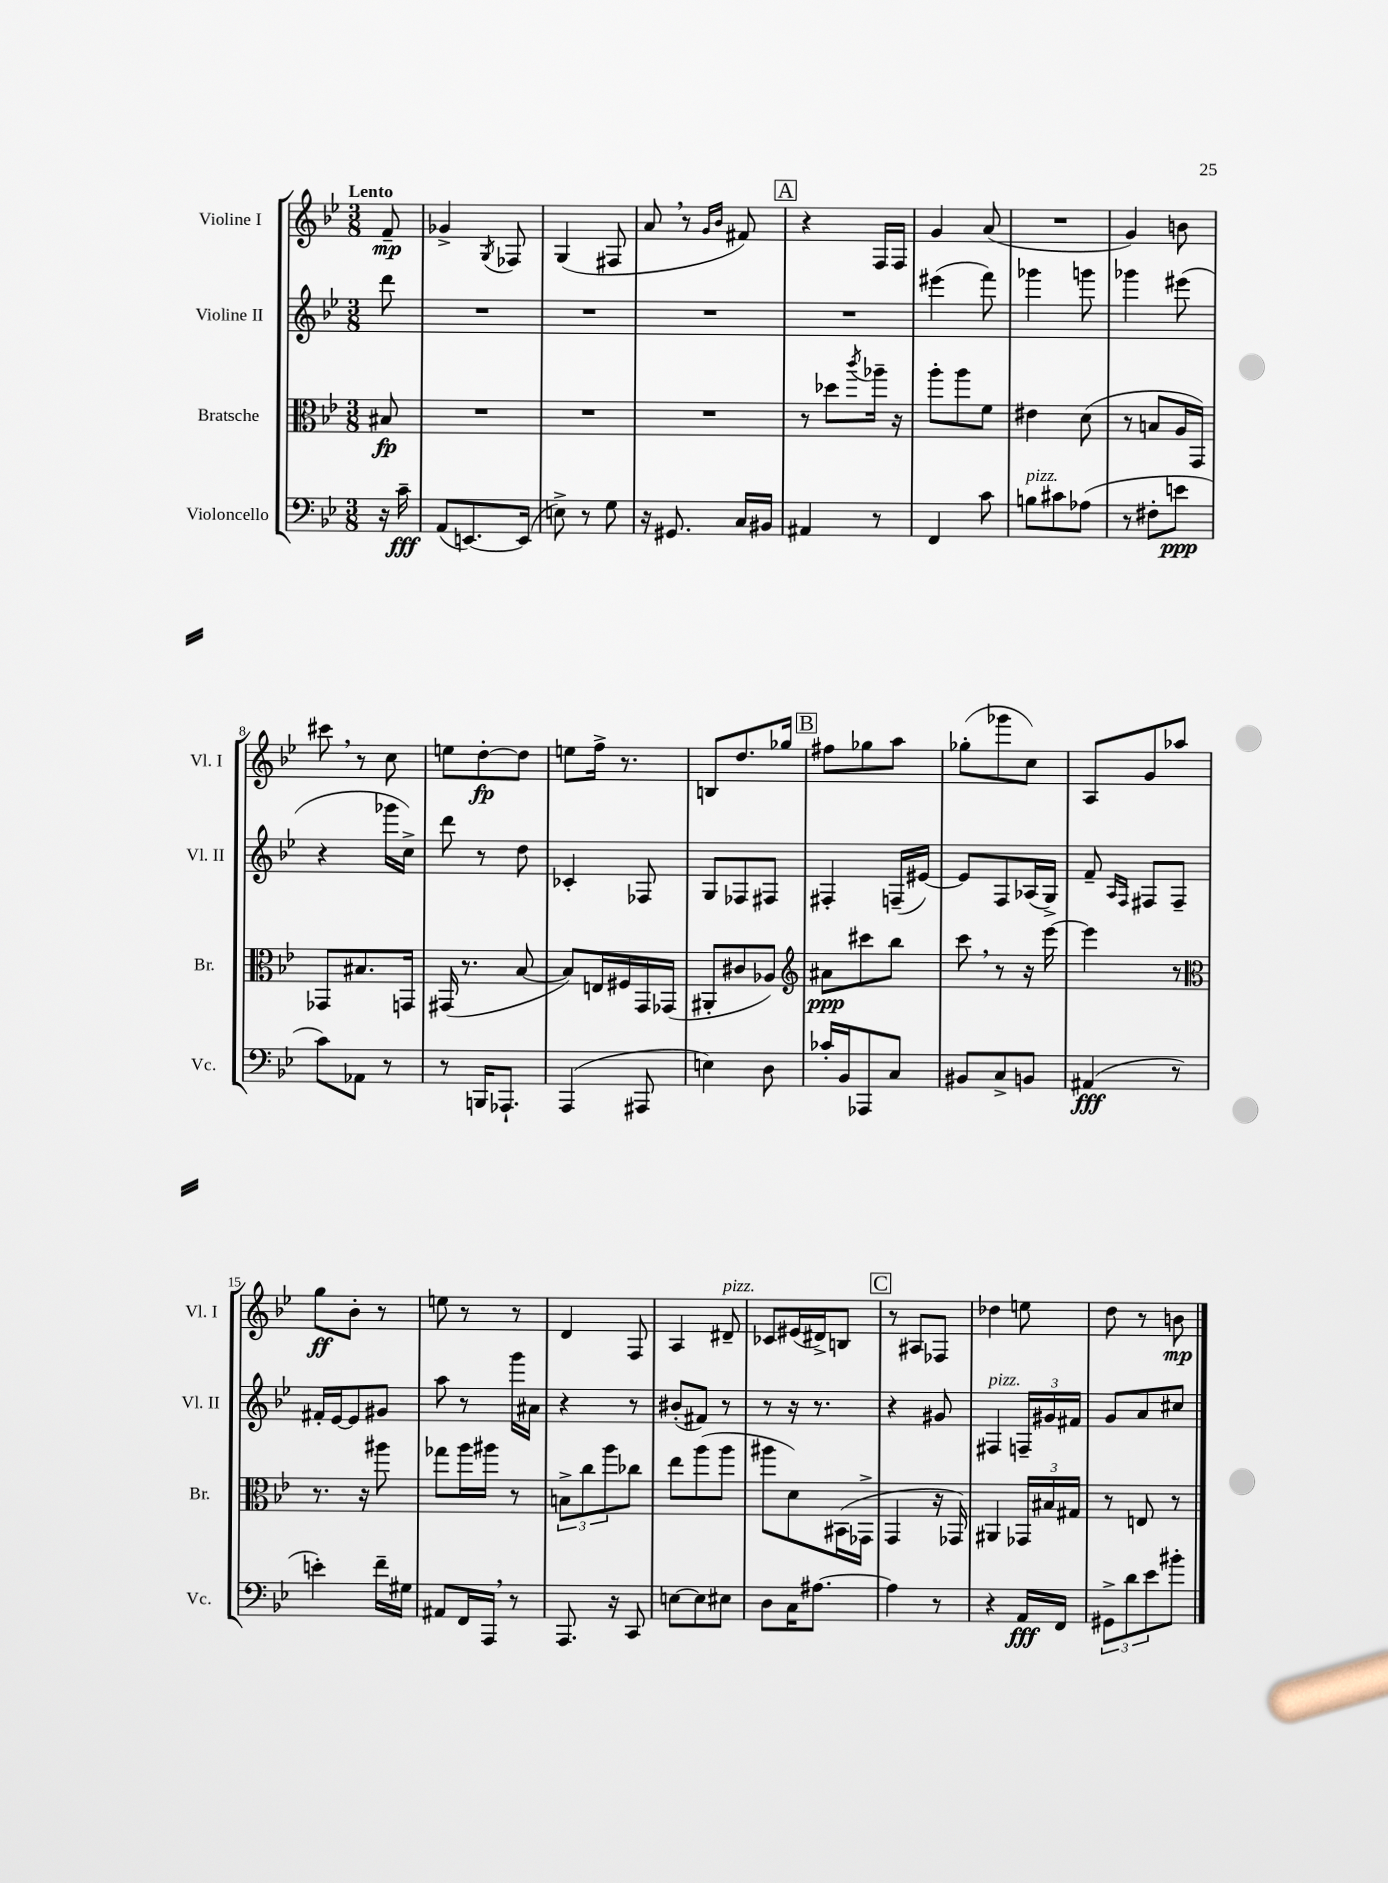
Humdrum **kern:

**kern	**dynam	**kern	**dynam	**kern	**kern	**dynam
*part4	*part4	*part3	*part3	*part2	*part1	*part1
*staff4	*staff4	*staff3	*staff3	*staff2	*staff1	*staff1
*I"Violoncello	*	*I"Bratsche	*	*I"Violine II	*I"Violine I	*
*I'Vc.	*	*I'Br.	*	*I'Vl. II	*I'Vl. I	*
*clefF4	*	*clefC3	*	*clefG2	*clefG2	*
*k[b-e-]	*	*k[b-e-]	*	*k[b-e-]	*k[b-e-]	*
*M3/8	*	*M3/8	*	*M3/8	*M3/8	*
=	=	=	=	=	=	=
!	!	!	!	!	!LO:TX:a:B:t=Lento	!
16r	.	8B#X/	fp	8ddd\	8f~/	mp
16c~\	fff	.	.	.	.	.
=1	=1	=1	=1	=1	=1	=1
(8AA/L	.	4.r	.	4.r	4g-X^/	.
[8.EEn/)	.	.	.	.	.	.
.	.	.	.	.	8qG/	.
.	.	.	.	.	8F-X/	.
(16EE/Jk]	.	.	.	.	.	.
=2	=2	=2	=2	=2	=2	=2
8En^\)	.	4.r	.	4.r	(4G/	.
8r	.	.	.	.	.	.
8G\	.	.	.	.	8F#X/	.
=3	=3	=3	=3	=3	=3	=3
16r	.	4.r	.	4.r	8a,/	.
8.GG#X/	.	.	.	.	.	.
.	.	.	.	.	8r	.
.	.	.	.	.	16qqg/LL	.
.	.	.	.	.	16qqb-/JJ	.
16C/LL	.	.	.	.	8f#X/)	.
16BB#X/JJ	.	.	.	.	.	.
!!LO:REH:place=s1:t=A
=4	=4	=4	=4	=4	=4	=4
4AA#X/	.	8r	.	4.r	4r	.
.	.	8dd-X\L	.	.	.	.
.	.	8qccc/	.	.	.	.
8r	.	16aa-X~\Jk	.	.	16F/LL	.
.	.	16r	.	.	16F/JJ	.
=5	=5	=5	=5	=5	=5	=5
4FF/	.	8aa'\L	.	(4eee#X\	4g/	.
.	.	8aa\	.	.	.	.
8c\	.	8f\J	.	8fff\)	(8a/	.
=6	=6	=6	=6	=6	=6	=6
!LO:TX:a:i:t=pizz.	!	!	!	!	!	!
8Bn\L	.	4e#X\	.	4ggg-X\	4.r	.
8c#X\	.	.	.	.	.	.
(8A-X\J	.	(8d\	.	8gggn\	.	.
=7	=7	=7	=7	=7	=7	=7
8r	.	8r	.	4ggg-X\	4g/)	.
8F#X'\L	.	8Bn/L	.	.	.	.
8en\J	ppp	16A/L	.	(8eee#X\	8bn\	.
.	.	16GG/JJ)	.	.	.	.
!!LO:LB:g=z
=8	=8	=8	=8	=8	=8	=8
8c\L)	.	8GG-X/L	.	4r	8ccc#X,\	.
8AA-X\J	.	8.B#X/	.	.	8r	.
8r	.	.	.	16ggg-X\LL	8cc\	.
.	.	16GGn/Jk	.	16cc^\JJ)	.	.
=9	=9	=9	=9	=9	=9	=9
8r	.	(16GG#X/	.	8ddd\	8een\L	.
.	.	8.r	.	.	.	.
16BBBn/KL	.	.	.	8r	[8dd'\	fp
8.AAA-X`/J	.	.	.	.	.	.
.	.	[8B-/	.	8dd\	8dd\J]	.
=10	=10	=10	=10	=10	=10	=10
(4AAA/	.	8B-/L])	.	4c-X'/	8een\L	.
.	.	16En/L	.	.	16ff^\Jk	.
.	.	16F#X/	.	.	8.r	.
8AAA#X/	.	16GG/	.	8F-X/	.	.
.	.	(16GG-X/JJ	.	.	.	.
=11	=11	=11	=11	=11	=11	=11
4En\)	.	8AA#X'/L	.	8G/L	8Bn/L	.
.	.	8c#X/	.	8F-X/	8.dd/	.
8D\	.	8A-X/J)	.	8F#X/J	.	.
.	.	.	.	.	16gg-X/Jk	.
!!LO:REH:place=s1:t=B
=12	=12	=12	=12	=12	=12	=12
*	*	*clefG2	*	*	*	*
16c-X'/LL	.	8a#X\L	ppp	4F#X'/	8ff#X\L	.
16BB-/J	.	.	.	.	.	.
8AAA-X/	.	8ccc#X\	.	.	8gg-X\	.
8C/J	.	8bb-\J	.	(16Fn~/LL	8aa\J	.
.	.	.	.	[16e#X/JJ)	.	.
=13	=13	=13	=13	=13	=13	=13
8BB#X/L	.	8ccc,\	.	8e#/L]	(8gg-X'\L	.
8C^/	.	8r	.	8F/	8ggg-X\	.
8BBn/J	.	16r	.	(16A-X/L	8cc\J)	.
.	.	[16eee-\	.	16G^/JJ)	.	.
=14	=14	=14	=14	=14	=14	=14
(4AA#X/	fff	4eee-\]	.	8f~/	8A/L	.
.	.	.	.	16qqA/LL	.	.
.	.	.	.	16qqF/JJ	.	.
.	.	.	.	8F#X/L	8g/	.
8r	.	8r	.	8F#~/J	8aa-X/J	.
!!LO:LB:g=z
=15	=15	=15	=15	=15	=15	=15
*	*	*clefC3	*	*	*	*
4en'\)	.	8.r	.	16f#X'/LL	8gg\L	ff
.	.	.	.	[16e-/J	.	.
.	.	.	.	8e-/]	8b-'\J	.
.	.	16r	.	.	.	.
16f~\LL	.	8aa#X\	.	8g#X/J	8r	.
16G#X\JJ	.	.	.	.	.	.
=16	=16	=16	=16	=16	=16	=16
8AA#X/L	.	8gg-X\L	.	8aa\	8een\	.
16FF/L	.	16aa\L	.	8r	8r	.
16AAA,/JJ	.	16aa#X\JJ	.	.	.	.
8r	.	8r	.	16ggg\LL	8r	.
.	.	.	.	16a#X\JJ	.	.
=17	=17	=17	=17	=17	=17	=17
8.AAA/	.	12Bn^\L	.	4r	4d/	.
.	.	12cc\	.	.	.	.
.	.	12aa\	.	.	.	.
16r	.	.	.	.	.	.
8CC/	.	8cc-X\J	.	8r	8F/	.
=18	=18	=18	=18	=18	=18	=18
[8En\L	.	8ee-\L	.	(8b#X'/L	4A/	.
8E\]	.	(8aa\	.	8f#X/J)	.	.
!	!	!	!	!	!LO:TX:a:i:t=pizz.	!
8E#X\J	.	8aa\J	.	8r	8d#X~/	.
=19	=19	=19	=19	=19	=19	=19
8D\L	.	8aa#X\L	.	8r	8c-X/L	.
16C\K	.	8d\)	.	16r	(16e#X/L	.
[8.A#X\J	.	.	.	8.r	16d#X^/J)	.
.	.	(16BB#X\L	.	.	8Bn/J	.
.	.	16GG-X^\JJ	.	.	.	.
!!LO:REH:place=s1:t=C
=20	=20	=20	=20	=20	=20	=20
4A#\]	.	4GG/	.	4r	8r	.
.	.	.	.	.	8A#X/L	.
8r	.	16r	.	8g#X/	8F-X/J	.
.	.	16GG-X/)	.	.	.	.
=21	=21	=21	=21	=21	=21	=21
!	!	!	!	!LO:TX:a:i:t=pizz.	!	!
4r	.	4AA#X/	.	4F#X/	4dd-X\	.
16AA/LL	fff	24GG-X/LL	.	24Fn~/LL	8een\	.
.	.	24B#X/	.	24g#X/	.	.
16FF/JJ	.	.	.	.	.	.
.	.	24G#X/JJ	.	24f#X/JJ	.	.
=22	=22	=22	=22	=22	=22	=22
12GG#X^\L	.	8r	.	8g/L	8dd\	.
12d\	.	.	.	.	.	.
.	.	8En/	.	8a/	8r	.
12e-\	.	.	.	.	.	.
8b#X'\J	.	8r	.	8cc#X/J	8bn\	mp
==	==	==	==	==	==	==
*-	*-	*-	*-	*-	*-	*-
